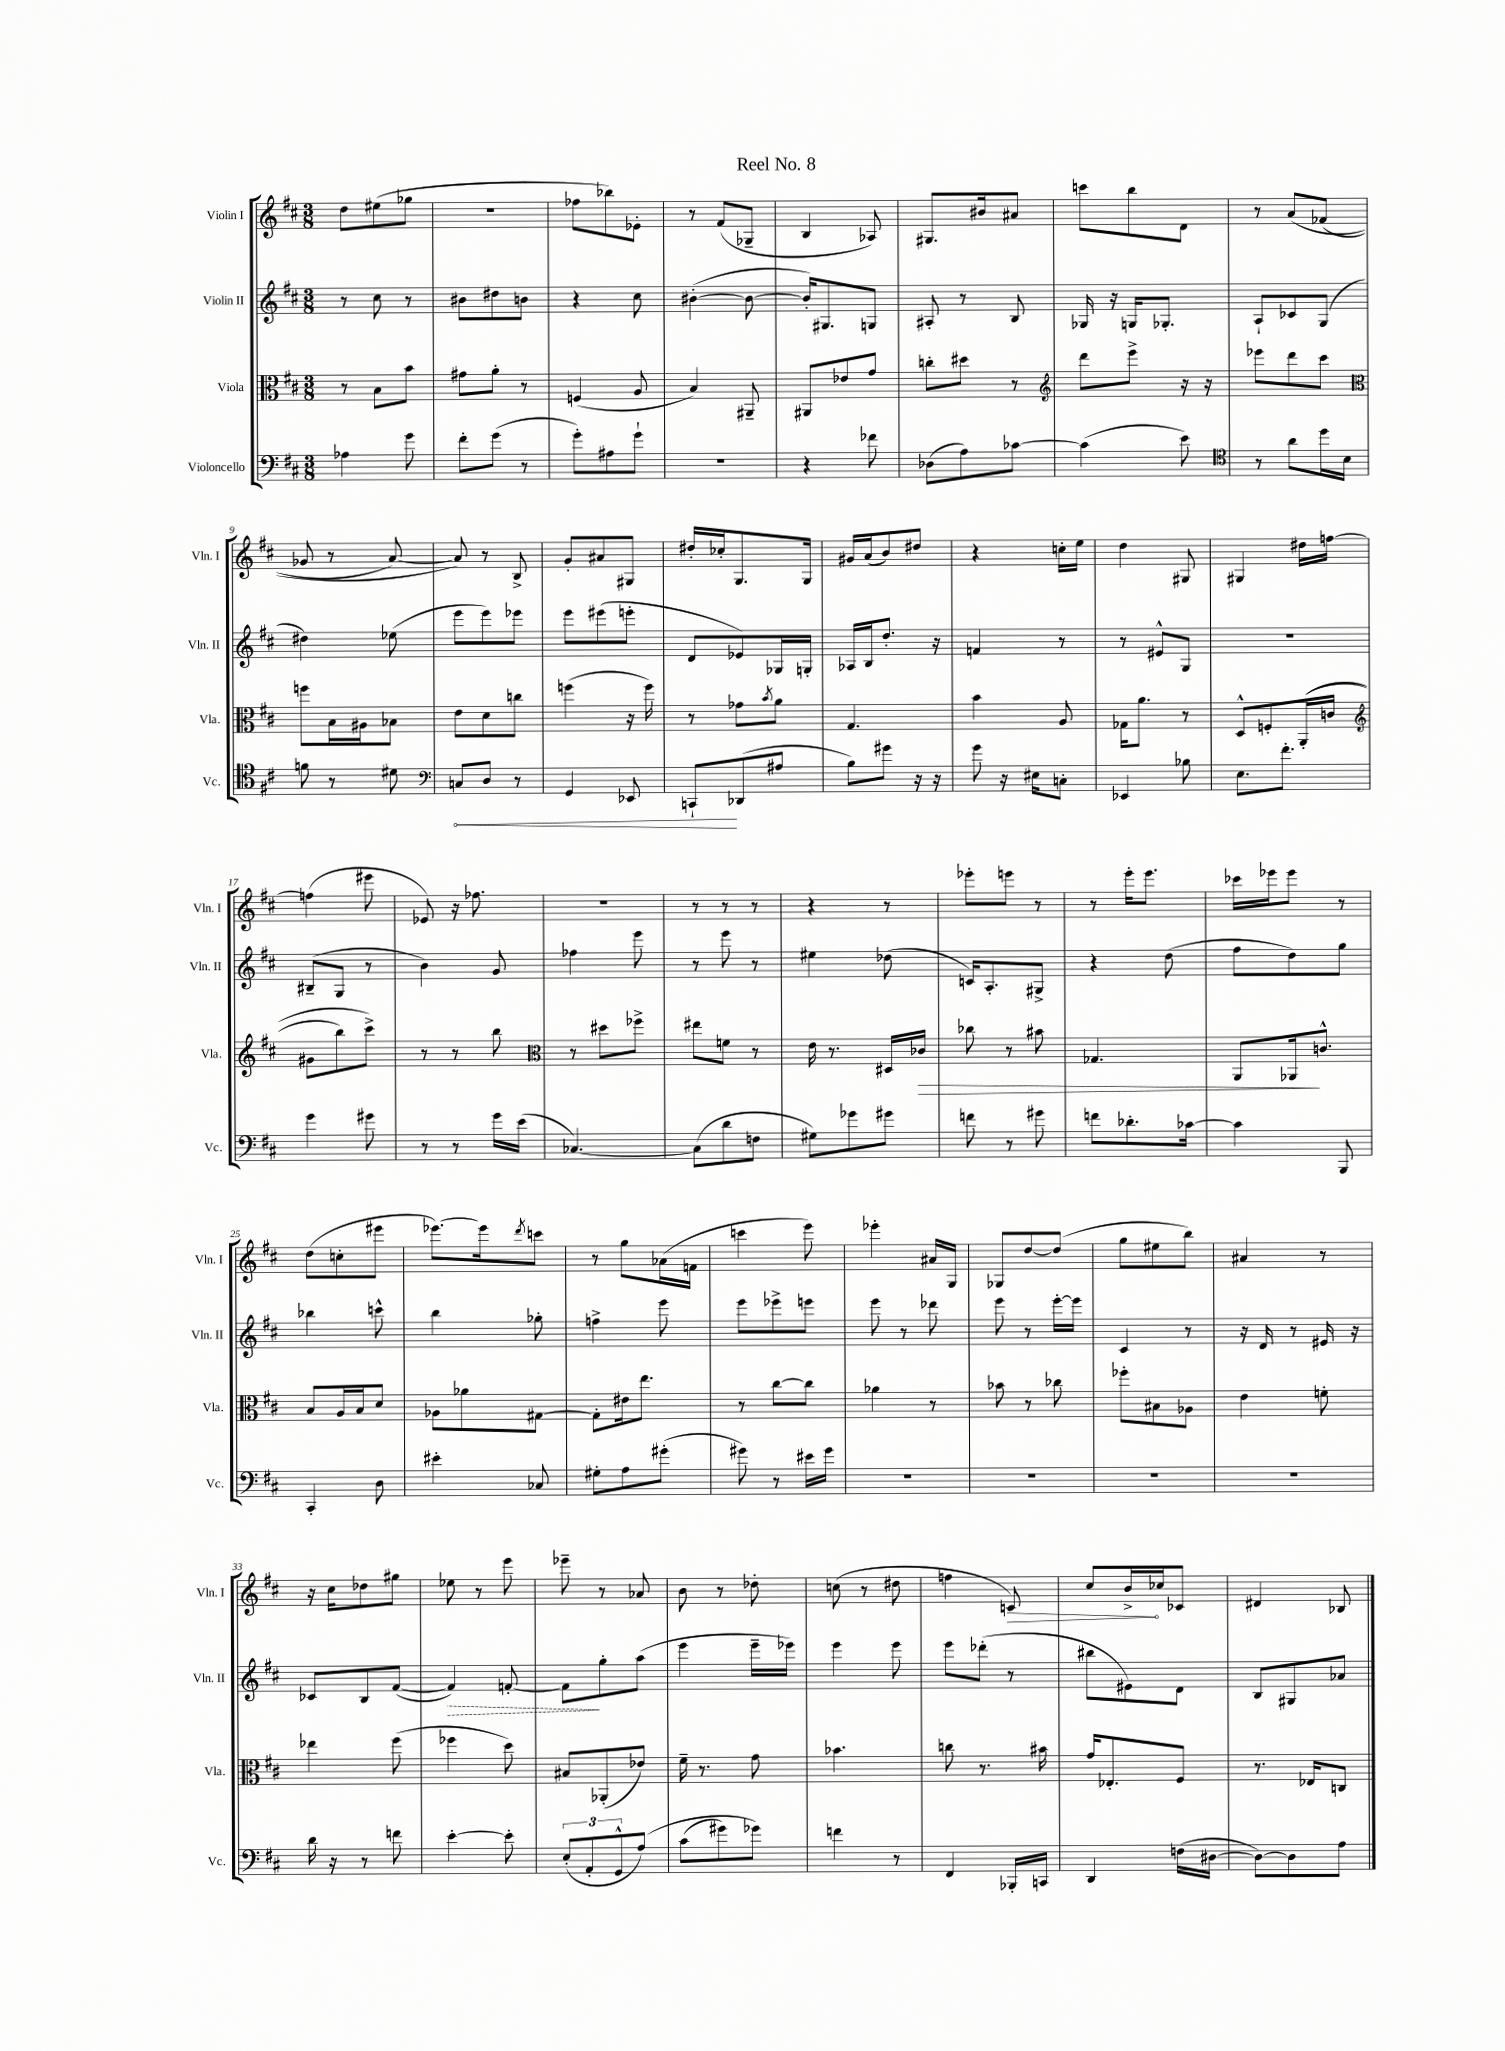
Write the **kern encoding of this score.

**kern	**kern	**kern	**kern
*staff4	*staff3	*staff2	*staff1
*clefF4	*clefC3	*clefG2	*clefG2
*k[f#c#]	*k[f#c#]	*k[f#c#]	*k[f#c#]
*M3/8	*M3/8	*M3/8	*M3/8
4A-	8r	8r	8dd
.	8B	8cc#	(8ee#
8g	8b	8r	8gg-
=	=	=	=
8f#'	8g#	8b#	4.r
(8g	8a'	8dd#	.
8r	8r	8b	.
=	=	=	=
8g')	(4F	4r	8ff-
8A#	.	.	8bb-)
8g`	8A	8cc#	8e-'
=	=	=	=
4.r	4B)	([4b#'	8r
.	.	.	(8f#
.	8AA#~	8b#_	8G-~
=	=	=	=
4r	8AA#	16b#'])	4B
.	.	8.G#	.
.	8e-	.	.
8f-	8g	8G	8A-)
=	=	=	=
(8D-	8cc'	8A#'	8.G#
8A)	8dd#	8r	.
.	.	.	16b#
[8c-	8r	8B	8a#
=	=	=	=
*	*clefG2	*	*
(4c-]	8ddd	16G-	8ccc
.	.	16r	.
.	8eee^	16G	8bb
.	.	8.G-'	.
8e)	16r	.	8d
.	16r	.	.
=	=	=	=
*clefC4	*	*	*
8r	8eee-	8A`	8r
8a	8ddd	8c-	&(8a
16dd	8ccc#	(8G	(8f-
16B	.	.	.
=	=	=	=
*	*clefC3	*	*
8f	8ff	4dd#)	8g-
8r	16B	.	8r
.	16A#	.	.
8d#	8B-	(8ee-	[8a)
=	=	=	=
*clefF4	*	*	*
8C	8e	8eee	8a]&)
8D	8d	8eee)	8r
8r	8cc	8eee-	8B^
=	=	=	=
4GG	(4ff	8eee	8g'
.	.	(8eee#	8a#
8EE-	16r	8eee'	8G#
.	16ff)	.	.
=	=	=	=
8CC`	8r	8d	16dd#'
.	.	.	16cc-'
(8DD-	8g-	8e-)	8.G
.	8qb	.	.
8A#	8a	16G-	.
.	.	16G'	16G
=	=	=	=
8B)	4.G	16A-	16g#
.	.	16B	(16a
8g#	.	8.dd'	8b)
16r	.	.	8dd#
16r	.	16r	.
=	=	=	=
8g	4b	4f	4r
16r	.	.	.
16E#	.	.	.
8C'	8A	8r	16cc'
.	.	.	16ee
=	=	=	=
4EE-	16G-	8r	4dd
.	8.a	.	.
.	.	8e#^^	.
8B-	8r	8G	8G#
=	=	=	=
8.E	8D^^	4.r	4G#
.	8F'	.	.
8.f#'	.	.	.
.	&((16AA'	.	16dd#
.	16c	.	[16ff
=	=	=	=
*	*clefG2	*	*
4g	8g#	(8B#~	(4ff]
.	8bb)	8G	.
8g#	8ccc#^&)	8r	8eee#
=	=	=	=
8r	8r	4b)	8e-)
8r	8r	.	16r
.	.	.	8.ff-
16g	8bb	8g	.
(16e	.	.	.
=	=	=	=
*	*clefC3	*	*
[4.C-)	8r	4ff-	4.r
.	8dd#	.	.
.	8ff-^	8eee	.
=	=	=	=
(8C-]	8ee#	8r	8r
8d	8f	8eee	8r
8F	8r	8r	8r
=	=	=	=
8G#)	16e	4ee#	4r
.	8.r	.	.
8g-	.	.	.
8g#	16D#	(8dd-	8r
.	16c-	.	.
=	=	=	=
8f	8cc-	16c)	8eee-'
.	.	8.A'	.
8r	8r	.	8eee
8g#	8b#	8G#^	8r
=	=	=	=
8f	4.G-	4r	8r
8.d-'	.	.	16eee'
.	.	.	8.eee
.	.	(8dd	.
[16c-	.	.	.
=	=	=	=
4c-]	8AA	8ff#	16ccc-
.	.	.	16eee-
.	16AA-	8dd)	8eee-
.	8.c^^	.	.
8BBB	.	8gg	8r
=	=	=	=
4CC#'	8B	4bb-	(8dd
.	16A	.	8cc'
.	16B	.	.
8D	8d	8ccc^^	8eee#
=	=	=	=
4e#'	8A-	4bb	[8.eee-)
.	8a-	.	.
.	.	.	16eee-]
.	.	.	8qddd
8C-	[8G#	8gg-'	8ccc
=	=	=	=
8G#'	8G#']	4ff^	8r
8A	16e#	.	8gg
.	8.ee	.	.
(8g#'	.	8eee	(16a-
.	.	.	16f
=	=	=	=
8g#)	8r	8eee	4ccc
8r	[8cc#	8eee-^	.
16e#	8cc#]	8eee	8eee)
16g#	.	.	.
=	=	=	=
4.r	4a-	8eee	4eee-'
.	.	8r	.
.	8r	8ddd-	16a#
.	.	.	16G
=	=	=	=
4.r	8b-	8eee	8G-
.	8r	8r	[8dd
.	8cc-	[16eee'	(8dd]
.	.	16eee]	.
=	=	=	=
4.r	8ff-'	4c#	8gg
.	8B#	.	8ee#
.	8A-	8r	8bb)
=	=	=	=
4.r	4e	16r	4a#
.	.	16d	.
.	.	8r	.
.	8f'	16e#	8r
.	.	16r	.
=	=	=	=
16d	4ee-	8c-	16r
16r	.	.	16cc#
8r	.	8B	8dd-
8f	(8ff#	([8f#	8gg#
=	=	=	=
[4e'	4ff-	4f#])	8ee-
.	.	.	8r
8e']	8dd)	[8f'	8eee
=	=	=	=
(12E'	8B#	8f]	8eee-~
12AA'	.	.	.
.	(8AA-'	8gg'	8r
12GG^^	.	.	.
&(8A)	8e-)	(8aa	8a-
=	=	=	=
(8c#	16f#~	4eee	8b
.	8.r	.	.
8g#)	.	.	8r
8g-&)	8g	16eee~	8dd-'
.	.	16eee-)	.
=	=	=	=
4f	4.b-	4eee	(8cc
.	.	.	8r
8r	.	8eee	8dd#
=	=	=	=
4FF#	8cc	8eee	4ff
.	8.r	(8ddd-'	.
16BBB-'	.	8r	8c)
16CC	16b#	.	.
=	=	=	=
4DD	16g	8bb#	8cc#
.	8.E-'	.	.
.	.	8e#)	16b^
.	.	.	16cc-
(16F	8F#	8d	8c-
[16D#	.	.	.
=	=	=	=
8D#_)	8.r	8B	4d#
8D#]	.	8G#	.
.	16E-	.	.
8A	8C	8a-	8B-
==	==	==	==
*-	*-	*-	*-
